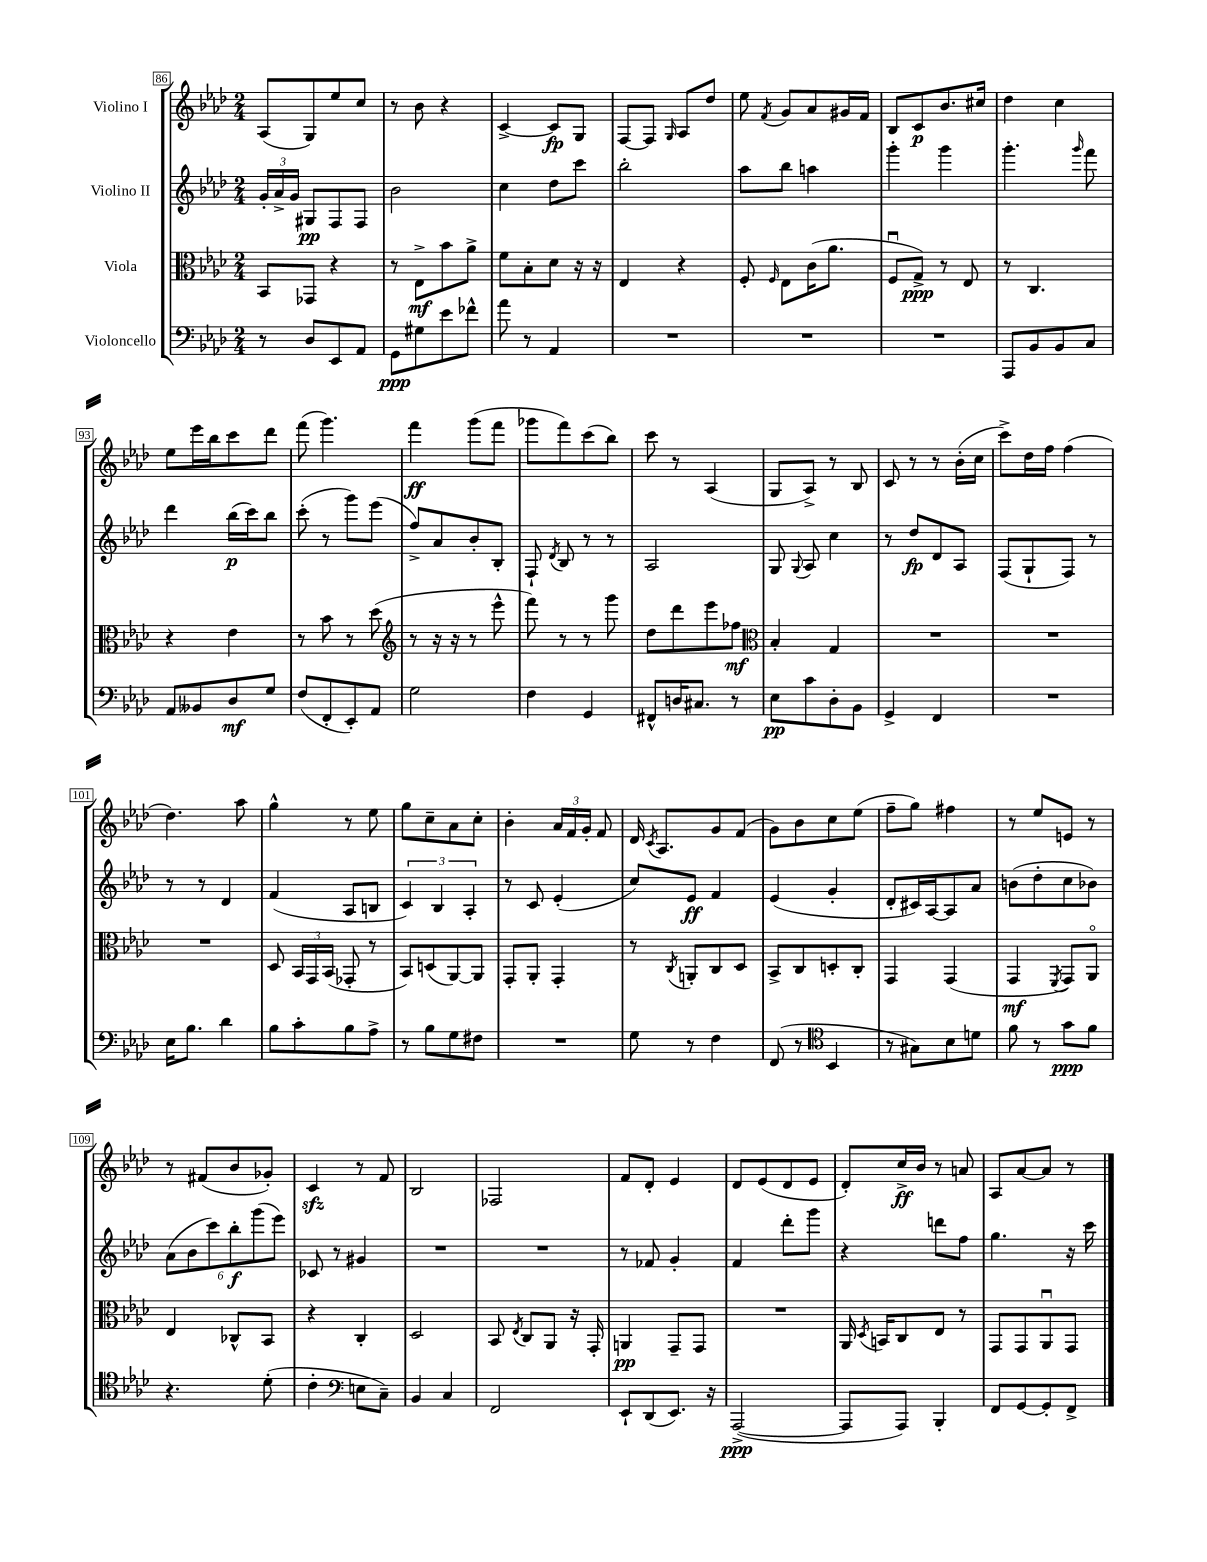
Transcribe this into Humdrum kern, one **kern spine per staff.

**kern	**kern	**kern	**kern
*staff4	*staff3	*staff2	*staff1
*clefF4	*clefC3	*clefG2	*clefG2
*k[b-e-a-d-]	*k[b-e-a-d-]	*k[b-e-a-d-]	*k[b-e-a-d-]
*M2/4	*M2/4	*M2/4	*M2/4
8r	8BB-/L	24g'/LL	(8A-/L
.	.	24a-^/	.
.	.	24g/JJ	.
8D-/L	8GG-/J	8G#/L	8G/)
8EE-/	4r	8F/	8ee-/
8AA-/J	.	8F/J	8cc/J
=	=	=	=
8GG\L	8r	2b-\	8r
8G#\	8E-^\L	.	8b-\
8e-\	8b-\	.	4r
8f-^^\J	8a-^\J	.	.
=	=	=	=
8a-\	8f\L	4cc\	[4c^/
8r	8B-'\	.	.
4AA-/	8d-\J	8dd-\L	8c/]L
.	16r	8ccc\J	8G/J
.	16r	.	.
=	=	=	=
2r	4E-/	2bb-'\	[8F/L
.	.	.	8F/]J
.	.	.	16qqG/
.	4r	.	8A-/L
.	.	.	8dd-/J
=	=	=	=
2r	8F'/	8aa-\L	8ee-\
.	16qqF/	.	8qf/
.	8E-\L	8bb-\J	8g/L
.	(16c\K	4aa\	8a-/
.	8.a-\J	.	.
.	.	.	16g#/L
.	.	.	16f/JJ
=	=	=	=
2r	8Fu/L	4ggg'\	8B-/L
.	8G^/J)	.	8c/
.	8r	4ggg\	8.b-/
.	8E-/	.	.
.	.	.	16cc#/Jk
=	=	=	=
8AAA-/L	8r	4.ggg'\	4dd-\
8BB-/	4.C/	.	.
8BB-/	.	.	4cc\
.	.	16qqggg/	.
8C/J	.	8fff\	.
=	=	=	=
8AA-/L	4r	4ddd-\	8ee-\L
8BB--/	.	.	16eee-\L
.	.	.	16bb-\J
8D-/	4e-\	(16bb-\LL	8ccc\
.	.	16ccc\J)	.
8G/J	.	8bb-\J	8ddd-\J
=	=	=	=
(8F/L	8r	(8ccc'\	(8fff\
8FF'/	8b-\	8r	4.ggg\)
8EE-'/)	8r	8ggg\L)	.
8AA-/J	(8dd-\	(8eee-\J	.
=	=	=	=
*	*clefG2	*	*
2G\	8r	8ff^/L)	4fff\
.	16r	8a-/	.
.	16r	.	.
.	8r	8b-'/	(8ggg\L
.	8eee-^^\	8B-'/J	8fff\J
=	=	=	=
4F\	8fff\)	8F`/	8ggg-\L
.	.	8qd-/	.
.	8r	8B-/	8fff\)
4GG/	8r	8r	(8ccc\
.	8ggg\	8r	8bb-\J)
=	=	=	=
8FF#^^/L	8dd-\L	2A-/	8ccc\
16D/K	8ddd-\	.	8r
8.C#/J	.	.	.
.	8eee-\	.	(4A-/
8r	8ff-\J	.	.
=	=	=	=
*	*clefC3	*	*
8E-\L	4B-'/	8G/	8G/L
.	.	8qqG/	.
8c\	.	8A-/	8A-^/J)
8D-'\	4G/	4cc\	8r
8BB-\J	.	.	8B-/
=	=	=	=
4GG^/	2r	8r	8c/
.	.	8dd-/L	8r
4FF/	.	8d-/	8r
.	.	8A-/J	(16b-'\LL
.	.	.	16cc\JJ
=	=	=	=
2r	2r	(8F/L	8ccc^\L)
.	.	8G`/	16dd-\L
.	.	.	16ff\JJ
.	.	8F/J)	(4ff\
.	.	8r	.
=	=	=	=
16E-\LK	2r	8r	4.dd-\)
8.B-\J	.	.	.
.	.	8r	.
4d-\	.	4d-/	.
.	.	.	8aa-\
=	=	=	=
8B-\L	8D-/	(4f/	4gg^^\
8c'\	24BB-/LL	.	.
.	24GG/	.	.
.	(24BB-/JJ	.	.
8B-\	8GG-'/	8A-/L	8r
8A-^\J	8r	8B/J	8ee-\
=	=	=	=
8r	8BB-/L)	6c/)	8gg\L
8B-\L	(8D/	.	8cc~\
.	.	6B-/	.
8G\	[8AA-/)	.	8a-\
.	.	6A-'/	.
8F#\J	8AA-/]J	.	8cc'\J
=	=	=	=
2r	8GG'/L	8r	4b-'\
.	8AA-'/J	8c/	.
.	4GG'/	(4e-'/	24a-/LL
.	.	.	24f/
.	.	.	24g'/JJ
.	.	.	8f/
=	=	=	=
8G\	8r	8cc/L)	16d-/
.	.	.	8qc/
.	.	.	8.A-/L
.	8qC/	.	.
8r	8AA'/L	8e-/J	.
4F\	8C/	4f/	8g/
.	8D-/J	.	(8f/J
=	=	=	=
(8FF/	8BB-^/L	(4e-/	8g\L)
8r	8C/	.	8b-\
*clefC4	*	*	*
4BB-/	8D'/	4g'/	8cc\
.	8C'/J	.	(8ee-\J
=	=	=	=
8r	4GG/	8d-'/L	8ff~\L
8G#\L)	.	16c#/L)	8gg\J)
.	.	[16A-/J	.
8B-\	(4GG/	8A-/]	4ff#\
8d\J	.	8a-/J	.
=	=	=	=
8f\	4GG/	(8b\L	8r
8r	.	8dd-'\	8ee-/L
.	8qFF/	.	.
8g\L	8GG/L)	8cc\	8e/J
8f\J	8AA-o/J	8b-\J)	8r
=	=	=	=
4.r	4E-/	(12a-\L	8r
.	.	12b-\	.
.	.	.	(8f#/L
.	.	12ccc\)	.
.	8C-^^/L	12bb-'\	8b-/
.	.	(12ggg\	.
(8d-'\	8BB-/J	.	8g-'/J)
.	.	12eee-\J)	.
=	=	=	=
4c'\	4r	8c-/	4c/
.	.	8r	.
*clefF4	*	*	*
8E\L	4C'/	4g#/	8r
8C~\J)	.	.	8f/
=	=	=	=
4BB-/	2D-/	2r	2B-/
4C/	.	.	.
=	=	=	=
2FF/	8BB-/	2r	2F-/
.	8qE-/	.	.
.	8C/L	.	.
.	8AA-/J	.	.
.	16r	.	.
.	16GG'/	.	.
=	=	=	=
8EE-`/L	4AA/	8r	8f/L
(8DD-/	.	8f-/	8d-'/J
8.EE-/J)	8GG~/L	4g'/	4e-/
.	8GG/J	.	.
16r	.	.	.
=	=	=	=
([2AAA-^/	2r	4f/	8d-/L
.	.	.	(8e-/
.	.	8ddd-'\L	8d-/
.	.	8ggg\J	8e-/J
=	=	=	=
8AAA-/]L	16AA-/	4r	8d-'/L)
.	8qD-/	.	.
.	16BB/LK	.	.
8AAA-/J)	8C/	.	16cc^/L
.	.	.	16b-/JJ
4BBB-'/	8E-/J	8ddd\L	8r
.	8r	8ff\J	8a/
=	=	=	=
8FF/L	8GG/L	4.gg\	8A-/L
[8GG/	8GG/	.	[8a-/
8GG'/]	8AA-u/	.	8a-/]J
8FF^/J	8GG/J	16r	8r
.	.	16ccc\	.
==	==	==	==
*-	*-	*-	*-
